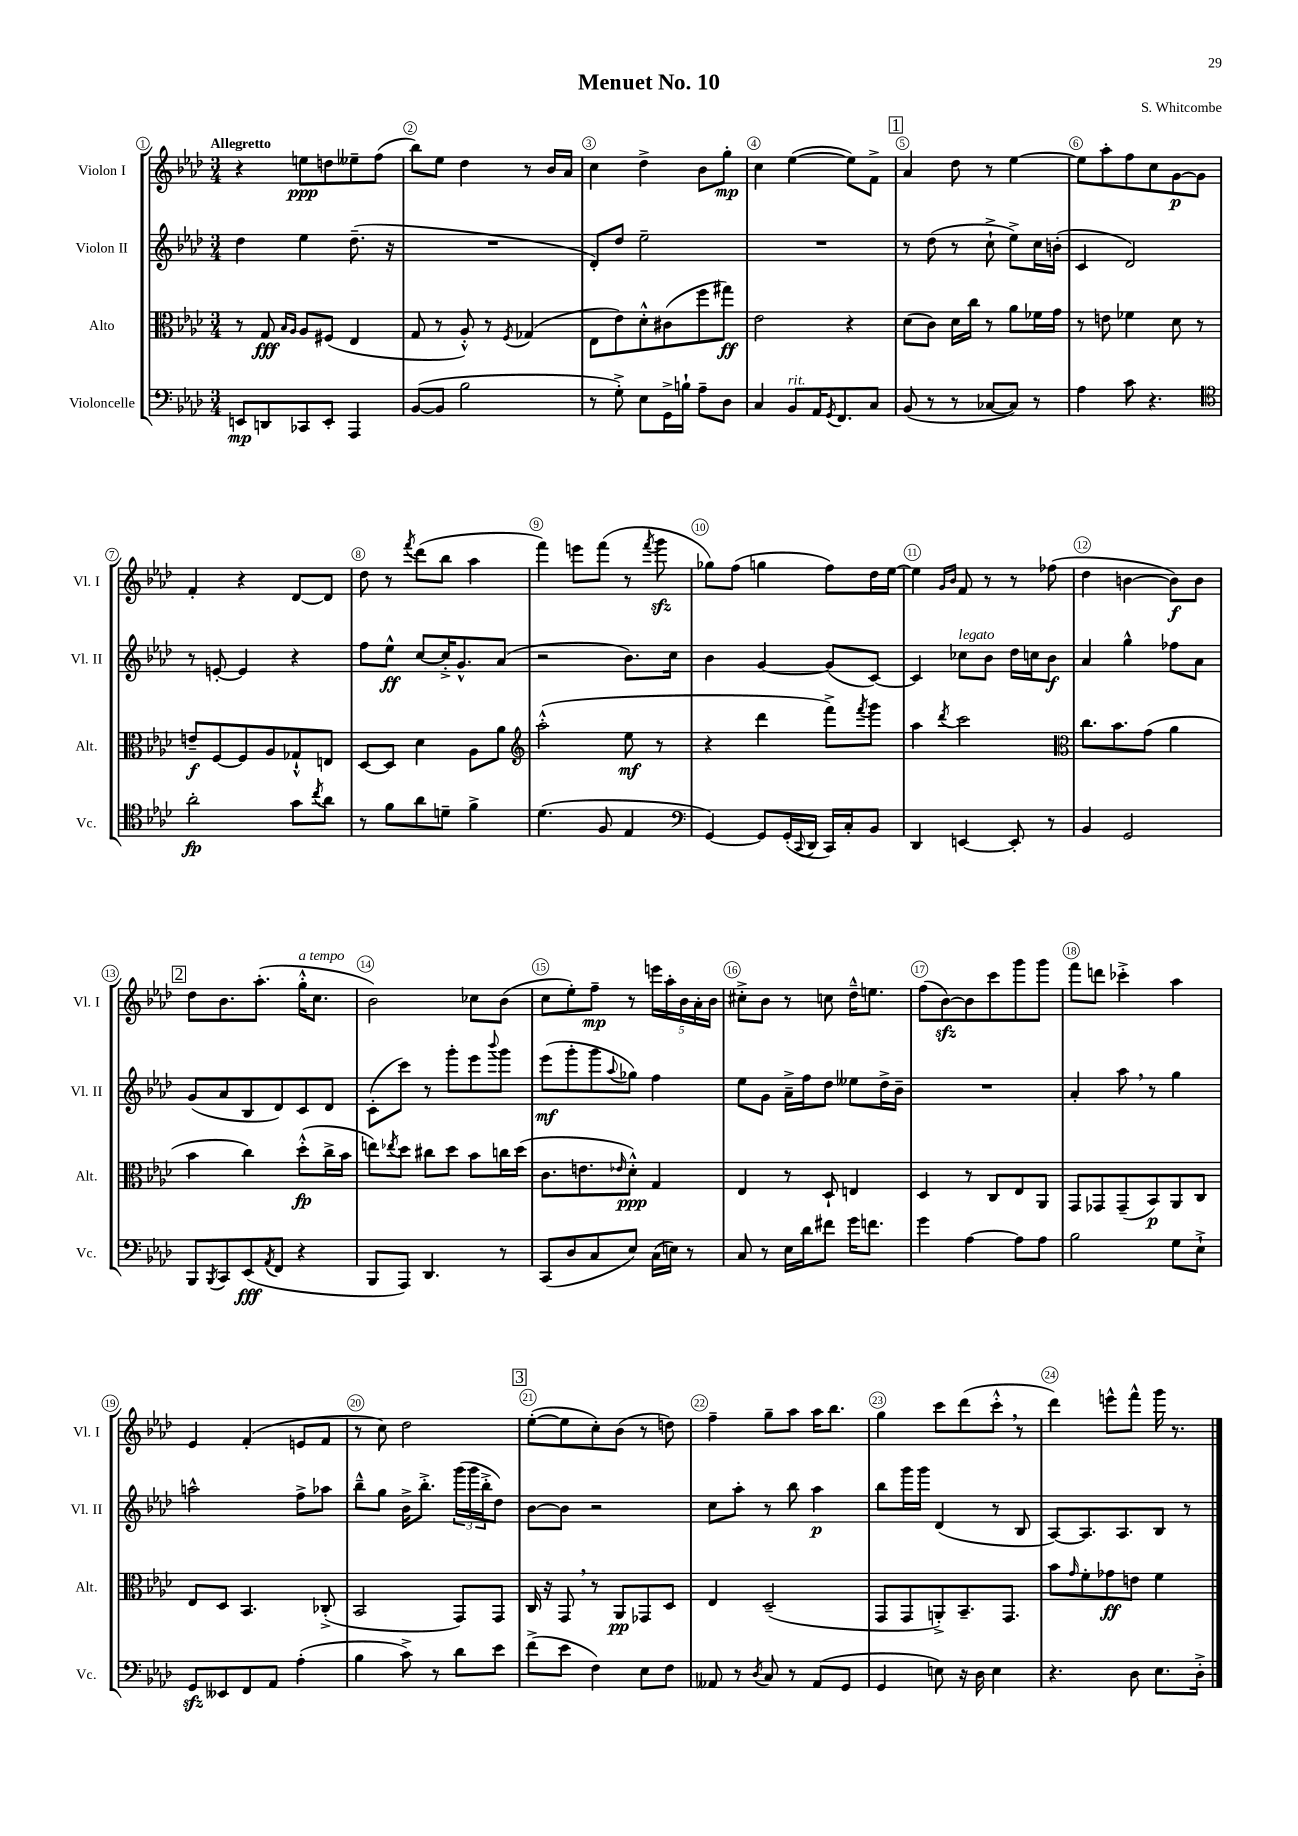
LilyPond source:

\header { title = "Menuet No. 10" composer = "S. Whitcombe" }
<<
\new StaffGroup <<
\new Staff = "s0" \with { instrumentName = "Violon I" shortInstrumentName = "Vl. I" } {
    \clef treble \key aes \major \numericTimeSignature \time 3/4 \tempo "Allegretto"
    r4 e''8\ppp d''8 eeses''8-- f''8( |
    bes''8) ees''8 des''4 r8 bes'16 aes'16 |
    c''4 des''4-> bes'8 g''8-.\mp |
    c''4 ees''4~( ees''8) f'8-> |
    \mark \markup { \box "1" } aes'4 des''8 r8 ees''4~ |
    ees''8 aes''8-. f''8 c''8 g'8~\p g'8 |
    f'4-. r4 des'8~ des'8 |
    des''8 r8 \acciaccatura { f'''8 } des'''8( bes''8 aes''4 |
    f'''4) e'''8 f'''8( r8 \acciaccatura { f'''8 } g'''8\sfz |
    ges''8) f''8( g''4 f''8) des''16 ees''16~ |
    ees''4 \grace { g'16 bes'16 } f'8 r8 r8 fes''8( |
    des''4 b'4~ b'8\f) b'8 |
    \mark \markup { \box "2" } des''8 bes'8. aes''8.-.( g''16-.-^^\markup { \italic "a tempo" } c''8. |
    bes'2) ces''8 bes'8( |
    c''8 ees''8-.) f''8--\mp r8 \tuplet 5/4 { e'''16 aes''16-. bes'16 aes'16-. bes'16 } |
    cis''8-.-> bes'8 r8 c''8 des''16---^ e''8. |
    f''8( bes'8~\sfz) bes'8 c'''8 g'''8 g'''8 |
    f'''8 d'''8 ces'''4-.-> aes''4 |
    ees'4 f'4-.( e'8 f'8 |
    r8 c''8) des''2 |
    \mark \markup { \box "3" } ees''8~-.( ees''8 c''8-.) bes'8( r8 d''8) |
    f''4-- g''8-- aes''8 aes''16 bes''8. |
    g''4 c'''8 des'''8( c'''8-.-^ \breathe r8 |
    des'''4) e'''8-^ f'''8-^ g'''16 r8. \bar "|." |
}
\new Staff = "s1" \with { instrumentName = "Violon II" shortInstrumentName = "Vl. II" } {
    \clef treble \key aes \major \numericTimeSignature \time 3/4
    des''4 ees''4 des''8.--( r16 |
    R2. |
    des'8-.) des''8 ees''2-- |
    R2. |
    \mark \markup { \box "1" } r8 des''8( r8 c''8-!-> ees''8->) c''16 b'16-.( |
    c'4 des'2) |
    r8 e'8~-. e'4 r4 |
    f''8 ees''8-^\ff c''8~ c''16-.-> g'8.-^ aes'8( |
    r2 bes'8.) c''16 |
    bes'4 g'4~ g'8( c'8~) |
    c'4 ces''8^\markup { \italic "legato" } bes'8 des''16 c''16 bes'8\f |
    aes'4 g''4-^ fes''8 aes'8 |
    \mark \markup { \box "2" } g'8( aes'8 bes8 des'8) c'8 des'8 |
    c'8-.( c'''8) r8 g'''8-. ees'''8 \appoggiatura { bes'''8 } g'''8 |
    ees'''8\mf( g'''8-. g'''8 \appoggiatura { aes''8 } ges''8) f''4 |
    ees''8 g'8 aes'16---> f''16 des''8 eeses''8 des''16-> bes'16-- |
    R2. |
    aes'4-. aes''8 \breathe r8 g''4 |
    a''2-^ f''8-> aes''8 |
    bes''8---^ g''8 bes'16-> bes''8.-.-> \tuplet 3/2 { g'''16( g'''16 bes''16-.-> } des''8) |
    \mark \markup { \box "3" } bes'8~ bes'8 r2 |
    c''8 aes''8-. r8 bes''8 aes''4\p |
    bes''8 g'''16 g'''16 des'4( r8 bes8 |
    aes8~) aes8. aes8. bes8 r8 \bar "|." |
}
\new Staff = "s2" \with { instrumentName = "Alto" shortInstrumentName = "Alt." } {
    \clef alto \key aes \major \numericTimeSignature \time 3/4
    r8 g8\fff \grace { bes16 aes16 } aes8 fis8( ees4 |
    g8 r8 aes8-.-^) r8 \acciaccatura { f8 } ges4( |
    ees8 ees'8) des'8-.-^ cis'8( f''8 gis''8\ff) |
    ees'2 r4 |
    \mark \markup { \box "1" } des'8( c'8) des'16 c''16 r8 aes'8 fes'16 g'16 |
    r8 e'8 fes'4 des'8 r8 |
    e'8--\f f8~ f8 aes8 ges8-!-^ e8 |
    des8~ des8 des'4 aes8 aes'8 |
    \clef treble aes''2-.-^( ees''8\mf r8 |
    r4 des'''4 f'''8->) \acciaccatura { f'''8 } g'''8 |
    aes''4 \acciaccatura { des'''8 } c'''2 |
    \clef alto c''8. bes'8. g'8( aes'4 |
    \mark \markup { \box "2" } bes'4 c''4) des''8-.-^\fp( c''16-> bes'16 |
    e''8) \acciaccatura { ees''8 } des''8 cis''8 des''8 bes'8 c''16 des''16( |
    c'8. e'8. \grace { ees'16 } des'8-.-^\ppp) g4 |
    ees4 r8 des8-! e4 |
    des4 r8 c8 ees8 aes,8 |
    g,8 ges,8 ges,8--( bes,8\p) aes,8 c8 |
    ees8 des8 bes,4. ces8-.->( |
    bes,2 g,8) g,8 |
    \mark \markup { \box "3" } c16 r16 g,8 \breathe r8 aes,8\pp ges,8 des8 |
    ees4 des2--( |
    g,8 g,8 a,8-.->) bes,8.-- g,8. |
    bes'8 \grace { g'16 } f'8-. ges'8\ff e'8 f'4 \bar "|." |
}
\new Staff = "s3" \with { instrumentName = "Violoncelle" shortInstrumentName = "Vc." } {
    \clef bass \key aes \major \numericTimeSignature \time 3/4
    e,8\mp d,8 ces,8 e,8-. aes,,4 |
    bes,8~( bes,8 bes2 |
    r8 g8-.->) ees8 g,16-> b16-! aes8-- des8 |
    c4 bes,8^\markup { \italic "rit." } aes,16 \acciaccatura { g,8 } f,8. c8 |
    \mark \markup { \box "1" } bes,8( r8 r8 ces8~ ces8) r8 |
    aes4 c'8 r4. |
    \clef tenor aes'2-.\fp g'8 \acciaccatura { c''8 } aes'8 |
    r8 f'8 aes'8 d'8-- f'4-> |
    des'4.( f8 ees4 |
    \clef bass g,4~) g,8 g,16-.( \appoggiatura { c,8 } des,16 c,16) c16-. bes,8 |
    des,4 e,4~ e,8-. r8 |
    bes,4 g,2 |
    \mark \markup { \box "2" } bes,,8 \acciaccatura { bes,,8 } c,8 ees,8\fff( \acciaccatura { aes,8 } f,8 r4 |
    bes,,8 aes,,8) des,4. r8 |
    c,8( des8 c8 ees8) c16( e16) r8 |
    c8 r8 ees16 des'16 fis'8 g'16 f'8. |
    g'4 aes4~ aes8 aes8 |
    bes2 g8 ees8-!-> |
    g,8\sfz eeses,8 f,8 aes,8 aes4-.( |
    bes4 c'8->) r8 des'8 ees'8 |
    \mark \markup { \box "3" } f'8->( ees'8 f4) ees8 f8 |
    aeses,8 r8 \acciaccatura { des8 } c8 r8 aeses,8( g,8 |
    g,4 e8) r16 des16 e4 |
    r4. des8 ees8. des16-.-> \bar "|." |
}
>>
>>
\layout { \context { \Score \override BarNumber.break-visibility = ##(#f #t #t) barNumberVisibility = #all-bar-numbers-visible \override BarNumber.stencil = #(make-stencil-circler 0.1 0.3 ly:text-interface::print) } }
